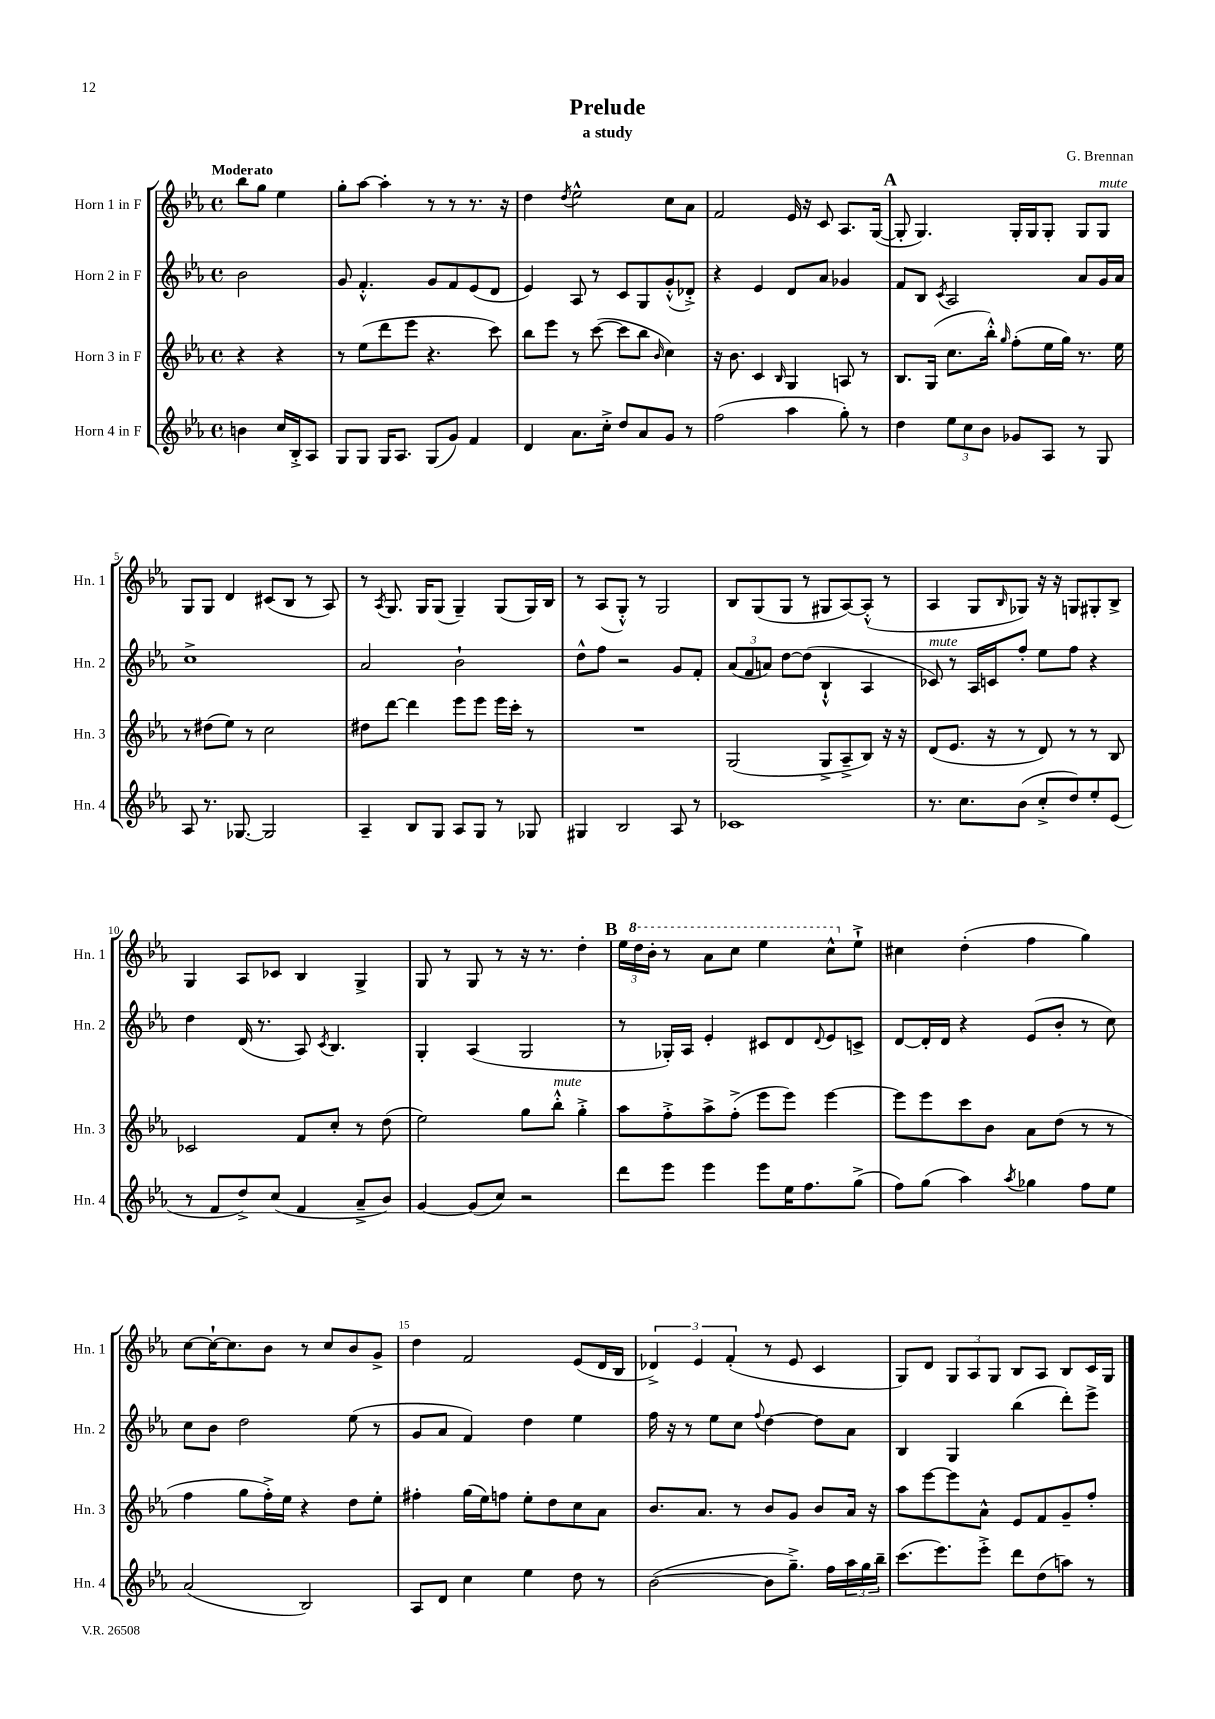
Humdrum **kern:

**kern	**kern	**kern	**kern
*staff4	*staff3	*staff2	*staff1
*clefG2	*clefG2	*clefG2	*clefG2
*k[b-e-a-]	*k[b-e-a-]	*k[b-e-a-]	*k[b-e-a-]
*M4/4	*M4/4	*M4/4	*M4/4
*met(c)	*met(c)	*met(c)	*met(c)
4b\	4r	2b-\	8bb-\L
.	.	.	8gg\J
16cc/LL	4r	.	4ee-\
16B-'^/J	.	.	.
8A-/J	.	.	.
=	=	=	=
8G/L	8r	8g/	8gg'\L
8G/J	(8ee-\L	4.f'^^/	[8aa-\J
16G/LK	8ddd\	.	4aa-'\]
8.A-/J	.	.	.
.	8eee-\J	.	.
(8G/L	4.r	8g/L	8r
8g/J)	.	8f/	8r
4f/	.	(8e-/	8.r
.	8ccc\)	8d/J	.
.	.	.	16r
=	=	=	=
4d/	8bb-\L	4e-/)	4dd\
.	8eee-\J	.	.
.	.	.	8qdd/
8.a-\L	8r	8A-/	2ee-^^\
.	([8ccc\	8r	.
16cc'^\Jk	.	.	.
8dd/L	8ccc\]L	8c/L	.
8a-/	8bb-\J	8G/	.
.	16qqb-/	.	.
8g/J	4cc\)	(8g'^^/	8cc\L
8r	.	8d-'^/J)	8a-\J
=	=	=	=
(2ff\	16r	4r	2f/
.	8.b-\	.	.
.	4c/	4e-/	.
.	16qqB-/	.	.
4aa-\	4G/	8d/L	16e-/
.	.	.	16r
.	.	8a-/J	8c/
8gg'\)	8A/	4g-/	8.A-/L
8r	8r	.	.
.	.	.	([16G/Jk
=	=	=	=
4dd\	8.B-/L	8f/L	8G'/]
.	.	8B-/J	4.G/)
.	(16G/Jk	.	.
.	.	8qc/	.
12ee-\L	8.cc\L	2A-/	.
12cc\	.	.	.
12b-\J	.	.	.
.	16bb-'^^\Jk)	.	.
.	16qqgg/	.	.
8g-/L	(8ff'\L	.	16G'/LL
.	.	.	16G/J
8A-/J	16ee-\L	.	8G'/J
.	16gg\JJ)	.	.
8r	8.r	8a-/L	8G/L
8G/	.	16g/L	8G/J
.	16ee-\	16a-/JJ	.
=	=	=	=
8A-/	8r	1cc^	8G/L
8.r	(8dd#\L	.	8G/J
.	8ee-\J)	.	4d/
[8.G-/	.	.	.
.	8r	.	.
2G-/]	2cc\	.	(8c#/L
.	.	.	8B-/J
.	.	.	8r
.	.	.	8A-/)
=	=	=	=
4A-~/	8dd#\L	2a-/	8r
.	.	.	8qA-/
.	[8ddd\J	.	8.G/
8B-/L	4ddd\]	.	.
.	.	.	16G/LK
8G/J	.	.	(8G/J
8A-/L	8eee-\L	2b-`\	4G~/)
8G/J	8eee-\J	.	.
8r	16eee-\LL	.	(8G/L
.	16ccc'\JJ	.	.
8G-/	8r	.	16G/L)
.	.	.	16B-/JJ
=	=	=	=
4G#/	1r	8dd^^\L	8r
.	.	8ff\J	(8A-/L
2B-/	.	2r	8G'^^/J)
.	.	.	8r
.	.	.	2G/
8A-/	.	8g/L	.
8r	.	8f'/J	.
=	=	=	=
1c-	(2G/	(12a-/L	8B-/L
.	.	12f/	.
.	.	.	(8G/
.	.	12a/J)	.
.	.	[8dd\L	8G/J
.	.	(8dd\]J	8r
.	8G^/L	4B-`^^/	8G#/L
.	8A-~^/	.	[8A-/)
.	8B-/J)	4A-/	(8A-'^^/]J
.	16r	.	8r
.	16r	.	.
=	=	=	=
8.r	(8d/L	8c-/)	4A-/
.	8.e-/J	8r	.
8.cc\L	.	.	.
.	.	16A-/LL	8G/L
.	16r	16c/J	.
.	.	.	16qqB-/
(8b-\J	8r	8ff'/J	8G-/J)
8cc'^/L	8d/)	8ee-\L	16r
.	.	.	16r
8dd/)	8r	8ff\J	8G/L
8ee-'/	8r	4r	8G#'/
(8e-/J	8B-/	.	8B-^/J
=	=	=	=
8r	2c-/	4dd\	4G/
8f/L	.	.	.
8dd^/)	.	(16d/	8A-/L
.	.	8.r	.
(8cc/J	.	.	8c-/J
4f/	8f/L	8A-/)	4B-/
.	.	8qc/	.
.	8cc'/J	4.B-/	.
8a-~^/L	8r	.	4G^/
8b-/J)	(8dd\	.	.
=	=	=	=
[4g/	2ee-\)	4G'/	8G/
.	.	.	8r
(8g/]L	.	(4A-/	8G/
8cc/J)	.	.	8r
2r	8gg\L	2G/	16r
.	.	.	8.r
.	8bb-'^^\J	.	.
.	4gg'^\	.	4dd'\
=	=	=	=
8ddd\L	8aa-\L	8r	24ee-\LL
.	.	.	24ddd\
.	.	.	24bb-'\JJ
8eee-\J	8ff'^\	16G-'/LL)	8r
.	.	16A-/JJ	.
4eee-\	8aa-^\	4e-'/	8aa-\L
.	(8ff'^\J	.	8ccc\J
8eee-\L	8eee-\L	8c#/L	4eee-\
16ee-\K	8eee-\J)	8d/	.
8.ff\	.	.	.
.	.	8qqd/	.
.	[4eee-\	8e-/	8ccc^^\L
(8gg^\J	.	8c^/J	8ee-`^\J
=	=	=	=
8ff\L)	8eee-\]L	[8d/L	4cc#\
(8gg\J	8eee-\	16d'/]L	.
.	.	16d/JJ	.
4aa-\)	8ccc\	4r	(4dd'\
.	8b-\J	.	.
8qaa-/	.	.	.
4gg-\	8a-\L	(8e-/L	4ff\
.	(8dd\J	8b-'/J	.
8ff\L	8r	8r	4gg\)
8ee-\J	8r	8cc\)	.
=	=	=	=
(2a-/	4ff\	8cc\L	[8cc\L
.	.	8b-\J	16cc`\_K
.	.	.	8.cc\]
.	8gg\L	2dd\	.
.	16ff'^\L)	.	8b-\J
.	16ee-\JJ	.	.
2B-/)	4r	.	8r
.	.	.	8cc/L
.	8dd\L	(8ee-\	8b-/
.	8ee-'\J	8r	8g^/J
=	=	=	=
8A-/L	4ff#'\	8g/L	4dd\
8d/J	.	8a-/J	.
4cc\	(16gg\LL	4f/)	2f/
.	16ee-\J)	.	.
.	8ff\J	.	.
4ee-\	8ee-'\L	4dd\	.
.	8dd\	.	.
8dd\	8cc\	4ee-\	(8e-/L
8r	8a-\J	.	16d/L
.	.	.	16B-/JJ
=	=	=	=
([2b-\	8.b-/L	16ff\	6d-^/)
.	.	16r	.
.	.	8r	.
.	.	.	6e-/
.	8.a-/J	.	.
.	.	8ee-\L	.
.	.	.	(6f'/
.	8r	8cc\J	.
.	.	8qqff/	.
8b-\]L	8b-/L	[4dd\	8r
8.gg~^\J)	8g/J	.	8e-/
.	8b-/L	8dd\]L	4c/
16ff\LL	.	.	.
24aa-\	16a-/Jk	8a-\J	.
24gg\	.	.	.
.	16r	.	.
24bb-~\JJ	.	.	.
=	=	=	=
(8.ccc\L	8aa-\L	4B-/	8G/L)
.	[8eee-\	.	8d/J
8.eee-\)	.	.	.
.	8eee-\]	4G/	12G/L
.	.	.	12A-/
8eee-'^\J	8a-^^\J	.	.
.	.	.	12G/J
8ddd\L	8e-/L	(4bb-\	8B-/L
(8dd\	8f/	.	8A-/J
8aa\J)	8g~/	8ddd'\L)	8B-/L
8r	8ff'/J	8eee-^\J	16c/L
.	.	.	16G/JJ
==	==	==	==
*-	*-	*-	*-
